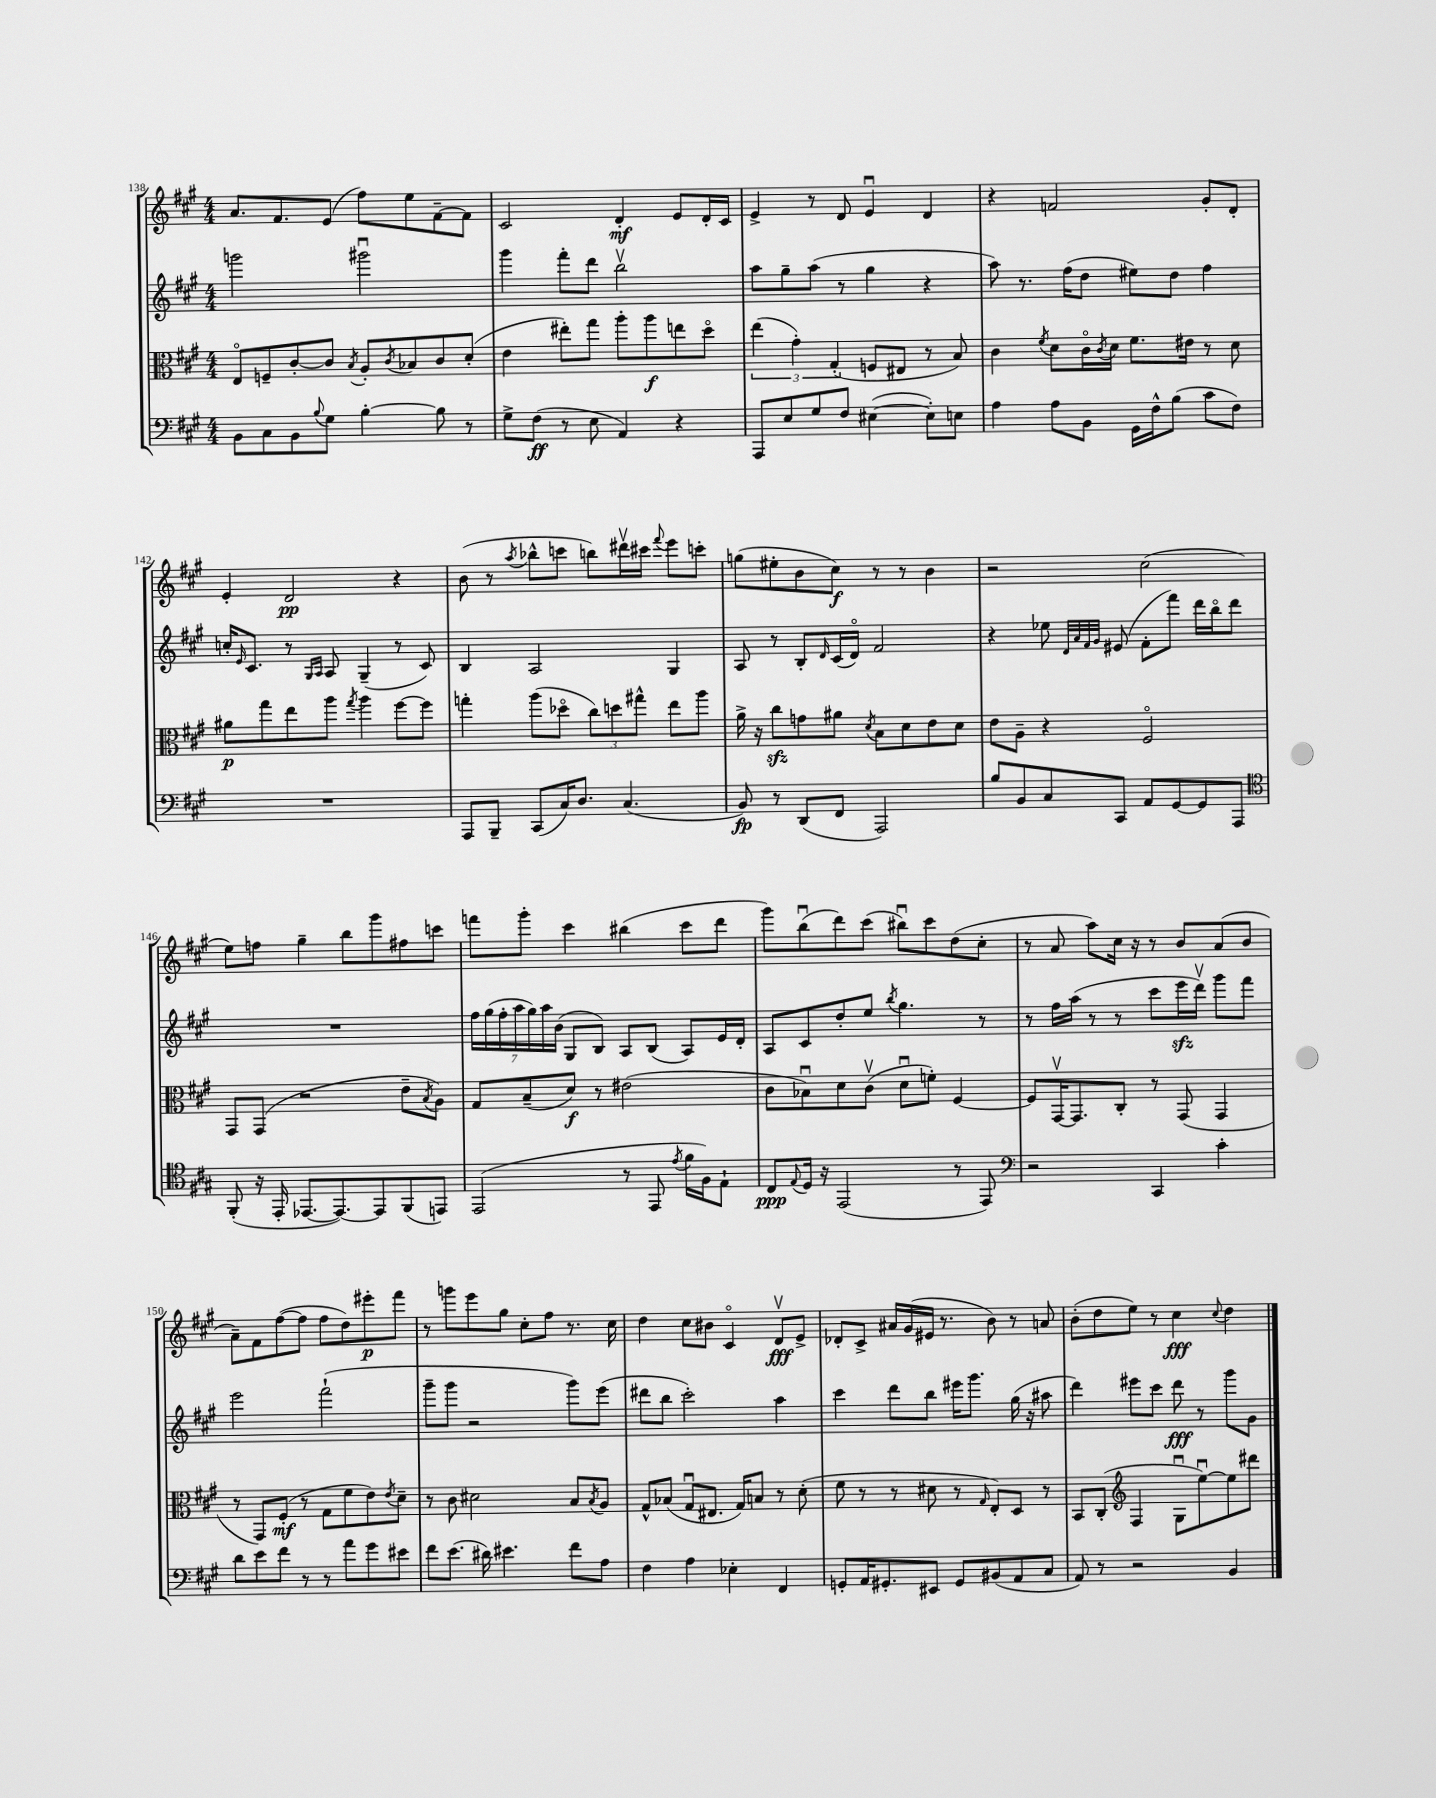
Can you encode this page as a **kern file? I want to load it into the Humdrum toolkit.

**kern	**kern	**kern	**kern
*staff4	*staff3	*staff2	*staff1
*clefF4	*clefC3	*clefG2	*clefG2
*k[f#c#g#]	*k[f#c#g#]	*k[f#c#g#]	*k[f#c#g#]
*M4/4	*M4/4	*M4/4	*M4/4
8BB	8Eo	2ggg	8.a
8C#	8F~	.	.
.	.	.	8.f#
8BB	[8c#'	.	.
8qqB	.	.	.
8G#	8c#]	.	(8e
.	8qB	.	.
[4B'	8A'	2ggg#u	8ff#)
.	8qc#	.	.
.	8B-	.	8ee
8B]	8c#	.	[8f#~
8r	(8d'	.	8f#]
=	=	=	=
8G#^	4e	4ggg#	2c#
(8F#	.	.	.
8r	8ee#')	8fff#'	.
8E	8gg#	8ddd	.
4AA)	8aa'	2bbv	4d'
.	8aa	.	.
4r	8ee	.	8e
.	8ddo	.	16d'
.	.	.	16c#
=	=	=	=
8AAA	(6ee	8aa	4e^
8E	.	8gg#~	.
.	6g#')	.	.
8G#	.	(8aa	8r
.	(6G#'	.	.
8F#	.	8r	8d
([4E#	8F	4gg#	4eu
.	8E#	.	.
8E#'])	8r	4r	4d
8E	8B)	.	.
=	=	=	=
4A	4c#	8aa)	4r
.	.	8.r	.
.	8qf#	.	.
8A	8d	.	2f
.	.	(16ff#	.
8BB	16c#o	8dd	.
.	8qc#	.	.
.	16d	.	.
16GG#	8.f#	8ee#)	.
16F#^^	.	.	.
(8B	.	8dd	.
.	16e#	.	.
8c#	8r	4ff#	8g#'
8F#)	8d	.	8d'
=	=	=	=
1r	8a#	16cc'	4e'
.	.	16qqe	.
.	.	8.c#	.
.	8gg#	.	.
.	8ee	8r	2d
.	.	16qqG#	.
.	.	16qqA	.
.	8aa	8A	.
.	8qgg#	.	.
.	4aa	(4G#~	.
.	[8ff#	8r	4r
.	8ff#]	8c#)	.
=	=	=	=
8AAA	4gg'	4B	(8b
8BBB~	.	.	8r
.	.	.	8qaa
(8CC#	(8aa	2A	8bb-^^
16C#)	8dd-o	.	8ccc
8.D	.	.	.
.	12cc#)	.	8bb)
.	12dd	.	.
(4.C#	.	.	16ddd#v
.	12gg#^^	.	.
.	.	.	16ccc#
.	.	.	8qqfff#
.	8ee	4G#	8eee
.	8aa	.	8ccc'
=	=	=	=
8BB)	16a^	8A	(8gg
.	16r	.	.
8r	8cc#	8r	8ee#'
(8DD	8g	8B'	8b
.	.	16qqd	.
8FF#	8a#	(16c#	8cc#)
.	.	16do)	.
.	8qd	.	.
2AAA)	8B	2f#	8r
.	8d	.	8r
.	8e	.	4b
.	8d	.	.
=	=	=	=
8B	8e	4r	2r
8BB	8A~	.	.
8C#	4r	8ee-	.
.	.	32qqd	.
.	.	32qqa	.
.	.	32qqf#	.
.	.	32qqg#	.
8CC#	.	(8e#	.
8AA	2F#o	8f#'	(2cc#
[8GG#	.	8fff#)	.
8GG#]	.	16ddd	.
.	.	16bbo	.
8AAA	.	8ddd	.
=	=	=	=
*clefC4	*	*	*
(8FF#'	8GG#	1r	8ee)
16r	(8GG#	.	8ff
16EE'	.	.	.
[8.EE-	2r	.	4gg#~
8.EE-_)	.	.	.
.	.	.	8bb
8EE-]	.	.	8ggg#
(8FF#	8e~	.	8ff#
.	8qB	.	.
8EE)	8A)	.	8ccc
=	=	=	=
(2EE	8G#	28ff#	8fff
.	.	(28gg#	.
.	.	28ff#'	.
.	.	28aa	.
.	(8B~	.	8ggg#'
.	.	28gg#)	.
.	.	28aa	.
.	.	(28b	.
.	8d)	8G#	4ccc#
.	8r	8B)	.
8r	(2e#	8A	(4bb#
8EE	.	(8B	.
8qe	.	.	.
16f#	.	8A)	8ccc#
16F#)	.	.	.
8E`	.	16e	8ddd
.	.	16d'	.
=	=	=	=
8C#	8c#	8A	8ggg#)
8qqE	.	.	.
16D	8B-u)	8c#	(8bbu
16r	.	.	.
(2EE	8d	8dd'	8ddd)
.	(8c#v	8ee	(8ccc#
.	.	8qbb	.
.	8du	4.gg#	8bb#u)
.	8f')	.	8ccc#
8r	[4F#	.	(8dd
8EE)	.	8r	8cc#'
=	=	=	=
*clefF4	*	*	*
2r	8F#]	8r	8r
.	[16GG#v	16ff#	8a
.	8.GG#]	(16aa	.
.	.	8r	8aa)
.	8C#'	8r	16cc#
.	.	.	16r
4CC#	8r	8ccc#	8r
.	(8GG#	16eee	8b
.	.	16dddv)	.
4c#'	4GG#	8ggg#	(8a
.	.	8fff#	8b
=	=	=	=
8d	8r	2eee	8a~)
8e	8GG#)	.	8f#
8f#	(8F#'	.	([8ff#
8r	8r	.	8ff#]
8r	8G#	(2fff#`	8ff#
8a	8f#	.	8dd)
8g#	8e)	.	8eee#'
.	8qe	.	.
8e#	8d~	.	8fff#
=	=	=	=
8f#	8r	8ggg#~	8r
(8.e	8c#	8ggg#	8ggg
.	2d#	2r	8eee
16d#)	.	.	.
4.e#	.	.	8gg#
.	.	.	8cc#'
.	.	.	8ff#
8f#	8B	8ggg#)	8.r
.	8qB	.	.
8A	8A	(8eee	.
.	.	.	16cc#
=	=	=	=
4F#	8G#^^	8ddd#	4dd
.	(8B-	8bb	.
4A	8G#u	2ccc#')	8cc#
.	8.E#	.	8b#
4E-'	.	.	4c#o
.	16G#)	.	.
.	8B	.	.
4FF#	8r	4aa	8dv
.	(8d'	.	8e^
=	=	=	=
8GG'	8f#	4ccc#	8d-'
16AA	8r	.	8c#^
8.GG#'	.	.	.
.	8r	8ddd	16a#
.	.	.	(16g#
8EE#	8d#	8bb	16e#
.	.	.	8.r
8GG#	8r	16eee#	.
.	.	8.ggg#	.
.	16qqG#	.	.
(8BB#	8E')	.	8b)
8AA	8D	(16gg#	8r
.	.	16r	.
8C#	8r	8aa#	8a
=	=	=	=
8AA)	8BB	4ddd)	(8b'
8r	(8C#'	.	8dd
*	*clefG2	*	*
2r	4F#	8eee#	8ee)
.	.	8ccc#	8r
.	8G#u	8ddd	4cc#
.	[8eeu)	8r	.
.	.	.	8qqcc#
4BB	8ee]	8ggg#	4dd
.	8ddd#	8g#	.
==	==	==	==
*-	*-	*-	*-
